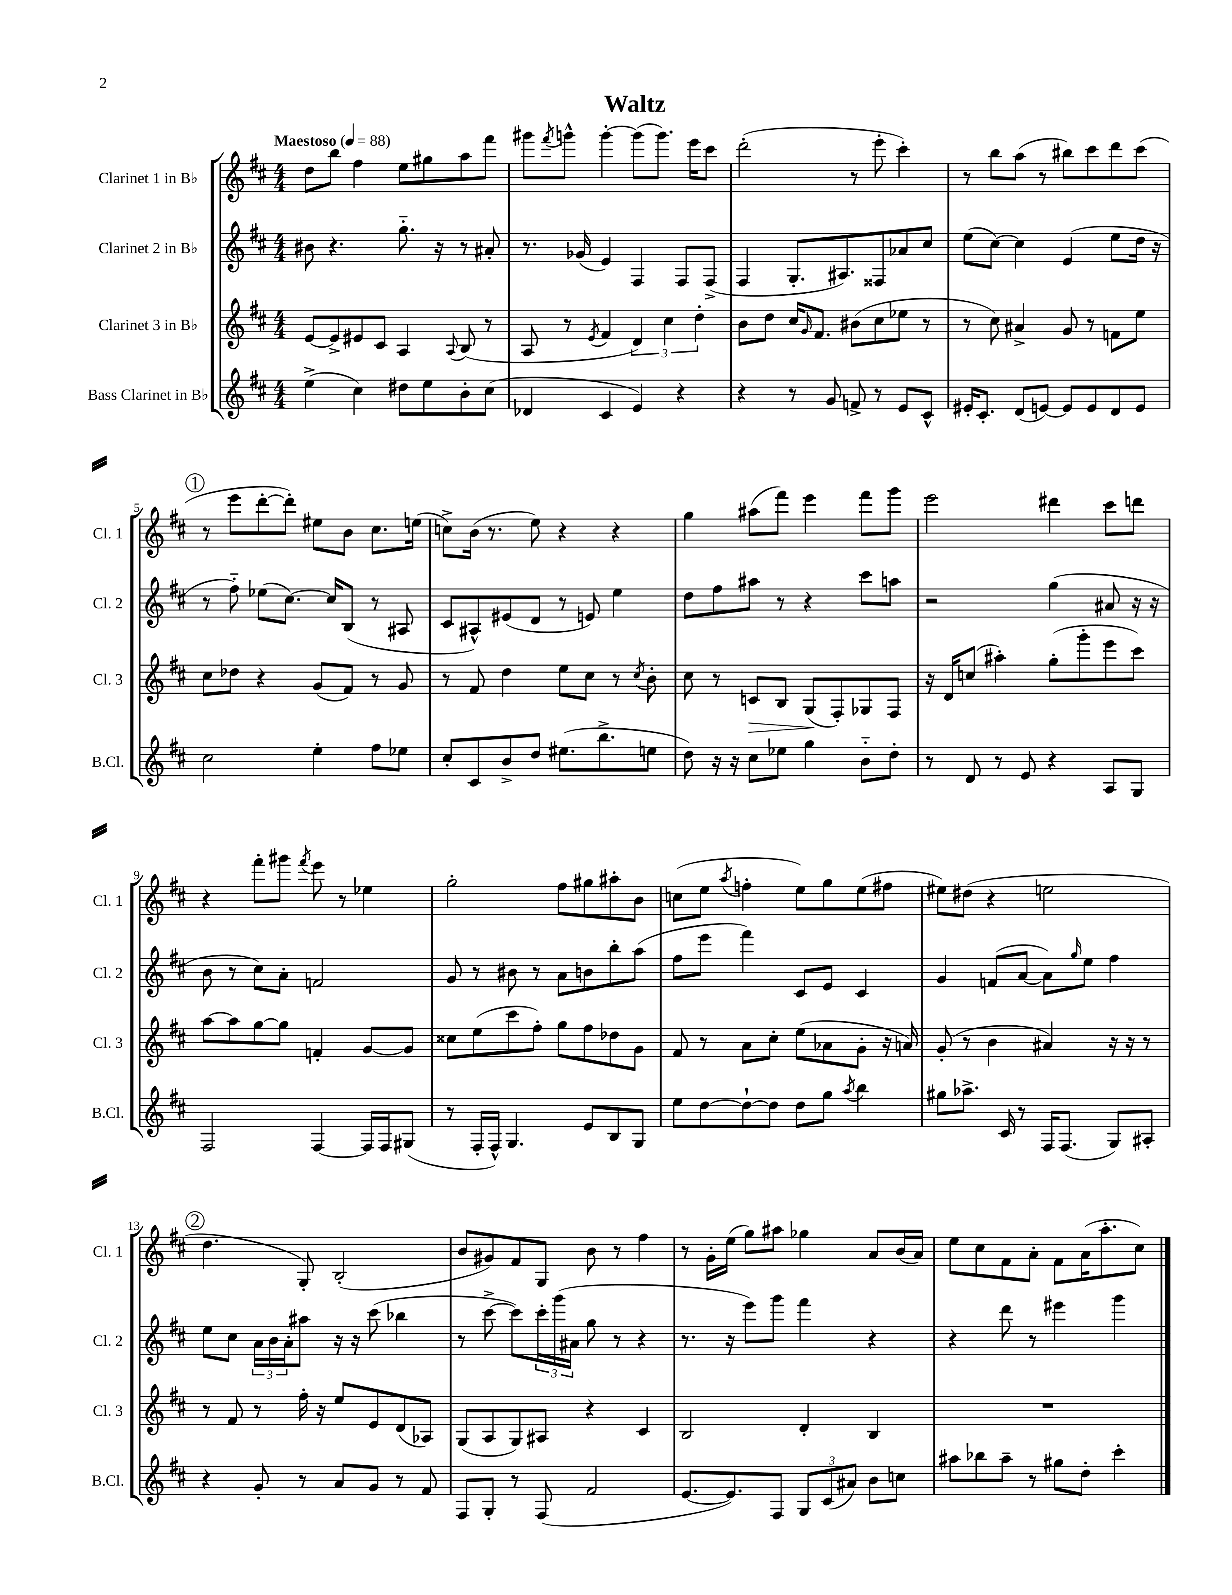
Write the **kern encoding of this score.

**kern	**kern	**kern	**kern
*staff4	*staff3	*staff2	*staff1
*clefG2	*clefG2	*clefG2	*clefG2
*k[f#c#]	*k[f#c#]	*k[f#c#]	*k[f#c#]
*M4/4	*M4/4	*M4/4	*M4/4
*MM88	*MM88	*MM88	*MM88
(4ee^	[8e	8b#	8dd
.	8e^]	4.r	8bb
4cc#)	8e#	.	4ff#
.	8c#	.	.
8dd#	4A	8.gg'~	8ee
8ee	.	.	8gg#
.	.	16r	.
.	8qqA	.	.
8b'	(8B	8r	8aa
(8cc#	8r	8a#'	8fff#
=	=	=	=
4d-	8A	8.r	8ggg#
.	.	.	8qfff#
.	8r	.	8ggg^^
.	.	(16g-	.
.	8qe	.	.
4c#	4f#	4e)	[4ggg'
4e)	6d)	4F#	(8ggg]
.	.	.	8.ggg)
.	6cc#	.	.
4r	.	8F#	.
.	.	.	16eee
.	6dd'	.	.
.	.	(8F#^	8ccc#
=	=	=	=
4r	8b	4F#	(2ddd'
.	8dd	.	.
8r	16cc#	8.G'	.
.	16qqg	.	.
.	8.f#	.	.
8g	.	.	.
.	.	8.A#)	.
8f^	(8b#	.	8r
8r	8cc#	8F##	8eee'
8e	8ee-	8a-	4ccc#')
8c#^^	8r	8cc#	.
=	=	=	=
16e#'	8r	(8ee	8r
8.c#'	.	.	.
.	8cc#)	[8cc#)	8bb
(8d	4a#^	4cc#]	(8aa
[8e)	.	.	8r
8e]	8g	(4e	8bb#)
8e	8r	.	8ccc#
8d	8f	8ee	8ddd
8e	8ee	16dd	(8ccc#
.	.	16r	.
=	=	=	=
2cc#	8cc#	8r	8r
.	8dd-	8ff#'~)	8eee
.	4r	(8ee-	[8ddd'
.	.	[8.cc#)	8ddd'])
4ee'	(8g	.	8ee#
.	.	16cc#]	.
.	8f#)	(8B	8b
8ff#	8r	8r	8.cc#
8ee-	8g	8A#	.
.	.	.	(16ee
=	=	=	=
8cc#'	8r	8c#	8cc^)
8c#	8f#	8A#^^)	(16b
.	.	.	8.r
8b^	4dd	(8e#	.
8dd	.	8d	8ee)
(8.ee#	8ee	8r	4r
.	8cc#	8e)	.
8.bb^	.	.	.
.	8r	4ee	4r
.	8qcc#	.	.
8ee	8b'	.	.
=	=	=	=
8dd)	8cc#	8dd	4gg
16r	8r	8ff#	.
16r	.	.	.
8cc#	8c	8aa#	(8aa#
8ee-	8B	8r	8fff#)
4gg	(8G	4r	4eee
.	8F#')	.	.
8b'~	8G-	8ccc#	8fff#
8dd'	8F#	8aa	8ggg
=	=	=	=
8r	16r	2r	2eee
.	16d	.	.
8d	(8cc	.	.
8r	4aa#')	.	.
8e	.	.	.
4r	(8gg'	(4gg	4ddd#
.	8ggg'	.	.
8A	8eee	8a#	8ccc#
8G	8ccc#)	16r	8ddd
.	.	16r	.
=	=	=	=
2F#	[8aa	8b	4r
.	8aa]	8r	.
.	[8gg	8cc#)	8fff#'
.	8gg]	8a'	8ggg#
.	.	.	8qfff#
[4F#	4f'	2f	8eee
.	.	.	8r
16F#]	[8g	.	4ee-
16F#	.	.	.
(8G#	8g]	.	.
=	=	=	=
8r	8cc##	8g	2gg'
16F#'	(8ee	8r	.
16F#^^)	.	.	.
4.G	8ccc#	8b#	.
.	8ff#')	8r	.
.	8gg	8a	8ff#
8e	8ff#	8b	8gg#
8B	8dd-	8bb'	8aa#'
8G	8g	(8aa	8b
=	=	=	=
8ee	8f#	8ff#	(8cc
[8dd	8r	8eee	8ee
.	.	.	8qaa
8dd`_	8a	4fff#)	4ff'
8dd]	8cc#'	.	.
8dd	(8ee	8c#	8ee)
8gg	8a-	8e	8gg
8qaa	.	.	.
4bb	8g'	4c#	(8ee
.	16r	.	8ff#
.	16a)	.	.
=	=	=	=
8gg#	(8g'	4g	8ee#)
8.aa-^	8r	.	(8dd#
.	4b	(8f	4r
16c#	.	.	.
8r	.	[8a	.
16F#	4a#)	8a])	2ee
(8.F#	.	.	.
.	.	16qqgg	.
.	.	8ee	.
8G)	16r	4ff#	.
.	16r	.	.
8A#'	8r	.	.
=	=	=	=
4r	8r	8ee	4.dd
.	8f#	8cc#	.
8g'	8r	24a	.
.	.	24b	.
.	.	24a'	.
8r	16ff#'	8aa#	8G')
.	16r	.	.
8a	8ee	16r	(2B'
.	.	16r	.
8g	8e	(8ccc#	.
8r	(8d	4bb-	.
8f#	8A-)	.	.
=	=	=	=
8F#	(8G	8r	8b
8G'	8A	[8ccc#^	8g#)
8r	8G)	8ccc#])	8f#
(8F#	8A#	24ccc#'	8G
.	.	(24ggg	.
.	.	24a#	.
2f#	4r	8gg	8b
.	.	8r	8r
.	4c#	4r	4ff#
=	=	=	=
[8.e	2B	8.r	8r
.	.	.	16g'
8.e])	.	16r	(16ee
.	.	8eee)	8gg)
8F#	.	8ggg	8aa#
12G	4d'	4fff#	4gg-
(12c#	.	.	.
12a#)	.	.	.
8b	4B	4r	8a
8cc	.	.	(16b
.	.	.	16a)
=	=	=	=
8aa#	1r	4r	8ee
8bb-	.	.	8cc#
8aa#~	.	8ddd	8f#
8r	.	8r	8a'
8gg#	.	4eee#	8f#
8dd'	.	.	(16a
.	.	.	8.aa'
4ccc#'	.	4ggg	.
.	.	.	8cc#)
==	==	==	==
*-	*-	*-	*-
